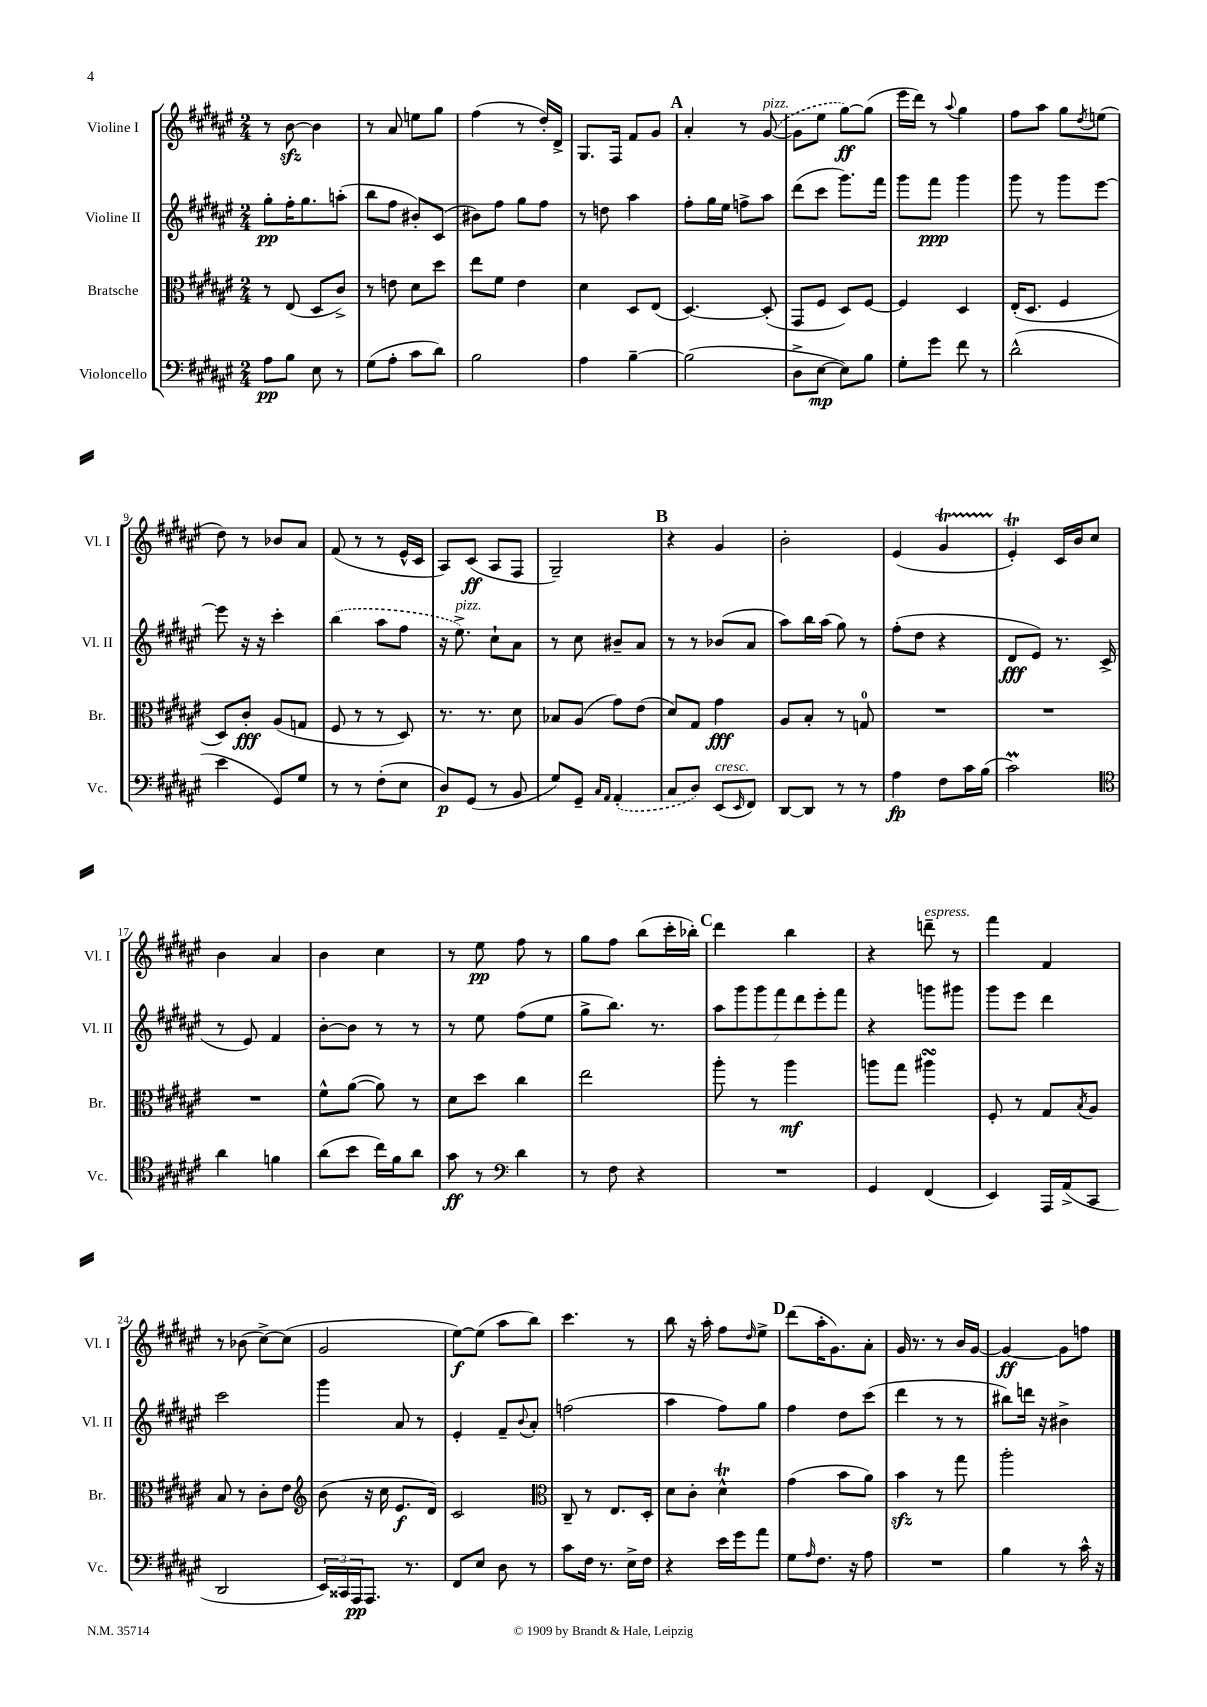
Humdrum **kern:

**kern	**dynam	**kern	**dynam	**kern	**dynam	**kern	**dynam
*part4	*part4	*part3	*part3	*part2	*part2	*part1	*part1
*staff4	*staff4	*staff3	*staff3	*staff2	*staff2	*staff1	*staff1
*I"Violoncello	*	*I"Bratsche	*	*I"Violine II	*	*I"Violine I	*
*I'Vc.	*	*I'Br.	*	*I'Vl. II	*	*I'Vl. I	*
*clefF4	*	*clefC3	*	*clefG2	*	*clefG2	*
*k[f#c#g#d#a#e#]	*	*k[f#c#g#d#a#e#]	*	*k[f#c#g#d#a#e#]	*	*k[f#c#g#d#a#e#]	*
*M2/4	*	*M2/4	*	*M2/4	*	*M2/4	*
=1	=1	=1	=1	=1	=1	=1	=1
8A#\L	pp	8r	.	8gg#'\L	pp	8r	.
8B\J	.	(8E#/	.	16ff#'\K	.	[8bzz\	.
.	.	.	.	8.gg#\	.	.	.
8E#\	.	8D#/L	.	.	.	4b\]	.
8r	.	8c#^/J)	.	(8aan'\J	.	.	.
=2	=2	=2	=2	=2	=2	=2	=2
(8G#\L	.	8r	.	8bb\L	.	8r	.
8A#'\J	.	8en\	.	8ff#\J	.	8a#/	.
8c#\L	.	8d#\L	.	8b#X'/L)	.	8een\L	.
8d#\J)	.	8dd#\J	.	(8c#/J	.	8gg#\J	.
=3	=3	=3	=3	=3	=3	=3	=3
2B\	.	8ee#\L	.	8b#X\L)	.	(4ff#\	.
.	.	8f#\J	.	8ff#\J	.	.	.
.	.	4e#\	.	8gg#\L	.	8r	.
.	.	.	.	8ff#\J	.	16dd#'/LL)	.
.	.	.	.	.	.	16d#^/JJ	.
=4	=4	=4	=4	=4	=4	=4	=4
4A#\	.	4d#\	.	8r	.	8.G#/L	.
.	.	.	.	8ddn\	.	.	.
.	.	.	.	.	.	16F#/Jk	.
[4B~\	.	8D#/L	.	4aa#\	.	8f#/L	.
.	.	(8E#/J	.	.	.	8g#/J	.
!!LO:REH:place=s1:t=A
=5	=5	=5	=5	=5	=5	=5	=5
(2B\]	.	[4.D#/)	.	8ff#'\L	.	4a#'/	.
.	.	.	.	16gg#\L	.	.	.
.	.	.	.	16ee#\JJ	.	.	.
.	.	.	.	8ffn^\L	.	8r	.
!	!	!	!	!	!	!LO:TX:a:i:t=pizz.	!
.	.	(8D#'/]	.	8aa#\J	.	([8g#/	.
=6	=6	=6	=6	=6	=6	=6	=6
8D#^\L	.	8GG#/L	.	(8ddd#\L	.	8g#\L]	.
[8E#\J	mp	8F#/J	.	8ccc#\J	.	8ee#\J	.
8E#\L])	.	8D#/L)	.	8.ggg#\L)	.	[8gg#\L)	ff
8B\J	.	[8F#/J	.	.	.	(8gg#\J]	.
.	.	.	.	16fff#\Jk	.	.	.
=7	=7	=7	=7	=7	=7	=7	=7
8G#'\L	.	4F#/]	.	8ggg#\L	.	16eee#\LL	.
.	.	.	.	.	.	16ddd#\JJ)	.
8g#\J	.	.	.	8fff#\J	ppp	8r	.
.	.	.	.	.	.	8qqaa#/	.
8f#\	.	4D#/	.	4ggg#\	.	4gg#\	.
8r	.	.	.	.	.	.	.
=8	=8	=8	=8	=8	=8	=8	=8
(2d#^^\	.	(16E#'/KL	.	8ggg#\	.	8ff#\L	.
.	.	8.D#/J	.	.	.	.	.
.	.	.	.	8r	.	8aa#\J	.
.	.	4F#/	.	8ggg#\L	.	8gg#\L	.
.	.	.	.	.	.	8qdd#/	.
.	.	.	.	[8eee#\J	.	(8een\J	.
!!LO:LB:g=z
=9	=9	=9	=9	=9	=9	=9	=9
4e#\	.	8D#/L)	.	8eee#\]	.	8dd#\)	.
.	.	8c#'/J	fff	16r	.	8r	.
.	.	.	.	16r	.	.	.
8GG#/L)	.	(8A#/L	.	4ccc#'\	.	8b-X/L	.
8G#/J	.	8Gn/J	.	.	.	8a#/J	.
=10	=10	=10	=10	=10	=10	=10	=10
8r	.	8F#/	.	(4bb\	.	(8f#/	.
8r	.	8r	.	.	.	8r	.
(8F#'\L	.	8r	.	8aa#\L	.	8r	.
8E#\J	.	8D#/)	.	8ff#\J	.	16e#^^/LL	.
.	.	.	.	.	.	16c#/JJ	.
=11	=11	=11	=11	=11	=11	=11	=11
8D#/L)	p	8.r	.	16r	.	8A#/L)	.
!	!	!	!	!LO:TX:a:i:t=pizz.	!	!	!
.	.	.	.	8.ee#^\)	.	.	.
(8GG#/J	.	.	.	.	.	(8c#/J	ff
.	.	8.r	.	.	.	.	.
8r	.	.	.	8cc#`\L	.	8A#/L	.
8BB/	.	8d#\	.	8a#\J	.	8F#/J	.
=12	=12	=12	=12	=12	=12	=12	=12
8G#/L)	.	8B-X/L	.	8r	.	2G#~/)	.
8GG#~/J	.	(8A#/J	.	8cc#\	.	.	.
16qqC#/LL	.	.	.	.	.	.	.
16qqAA#/JJ	.	.	.	.	.	.	.
(4AA#'/	.	8g#\L)	.	8b#X~/L	.	.	.
.	.	(8e#\J	.	8a#/J	.	.	.
!!LO:REH:place=s1:t=B
=13	=13	=13	=13	=13	=13	=13	=13
8C#/L	.	8d#/L)	.	8r	.	4r	.
8D#/J)	.	8G#/J	.	8r	.	.	.
!LO:TX:a:i:t=cresc.	!	!	!	!	!	!	!
(8EE#/L	.	4g#\	fff	(8b-X/L	.	4g#/	.
16qqEE#/	.	.	.	.	.	.	.
8FF#/J)	.	.	.	8a#/J	.	.	.
=14	=14	=14	=14	=14	=14	=14	=14
[8DD#/L	.	8A#/L	.	8aa#\L)	.	2b'\	.
8DD#/J]	.	8B'/J	.	16bb\L	.	.	.
.	.	.	.	(16aa#\JJ	.	.	.
8r	.	8r	.	8gg#\)	.	.	.
8r	.	8Gn/	.	8r	.	.	.
=15	=15	=15	=15	=15	=15	=15	=15
4A#\	fp	2r	.	(8ff#'\L	.	(4e#/	.
.	.	.	.	8dd#\J	.	.	.
8F#\L	.	.	.	4r	.	4g#T/	.
16c#\L	.	.	.	.	.	.	.
(16B\JJ	.	.	.	.	.	.	.
=16	=16	=16	=16	=16	=16	=16	=16
2c#M\)	.	2r	.	8d#/L	fff	4e#t'/)	.
.	.	.	.	8e#/J)	.	.	.
.	.	.	.	8.r	.	16c#/LL	.
.	.	.	.	.	.	16b/J	.
.	.	.	.	.	.	8cc#/J	.
.	.	.	.	(16c#^/	.	.	.
!!LO:LB:g=z
=17	=17	=17	=17	=17	=17	=17	=17
*clefC4	*	*	*	*	*	*	*
4a#\	.	2r	.	8r	.	4b\	.
.	.	.	.	8e#/)	.	.	.
4fn\	.	.	.	4f#/	.	4a#/	.
=18	=18	=18	=18	=18	=18	=18	=18
(8a#\L	.	8f#^^\L	.	[8b'\L	.	4b\	.
8b\J	.	([8a#\J	.	8b\J]	.	.	.
16cc#\LL)	.	8a#\])	.	8r	.	4cc#\	.
16f#\J	.	.	.	.	.	.	.
8a#\J	.	8r	.	8r	.	.	.
=19	=19	=19	=19	=19	=19	=19	=19
8g#\	ff	8d#\L	.	8r	.	8r	.
8r	.	8dd#\J	.	8ee#\	.	8ee#\	pp
*clefF4	*	*	*	*	*	*	*
4d#\	.	4cc#\	.	(8ff#\L	.	8ff#\	.
.	.	.	.	8ee#\J	.	8r	.
=20	=20	=20	=20	=20	=20	=20	=20
8r	.	2ee#\	.	8gg#^\L	.	8gg#\L	.
8F#\	.	.	.	8.bb\J)	.	8ff#\J	.
4r	.	.	.	.	.	(8bb\L	.
.	.	.	.	8.r	.	.	.
.	.	.	.	.	.	16ccc#'\L	.
.	.	.	.	.	.	16bb-X'\JJ)	.
!!LO:REH:place=s1:t=C
=21	=21	=21	=21	=21	=21	=21	=21
2r	.	8aa#'\	.	14aa#\L	.	4ddd#\	.
.	.	.	.	14ggg#\	.	.	.
.	.	8r	.	.	.	.	.
.	.	.	.	14ggg#\	.	.	.
.	.	.	.	14fff#\	.	.	.
.	.	4aa#\	mf	.	.	4bb\	.
.	.	.	.	14ddd#\	.	.	.
.	.	.	.	14eee#'\	.	.	.
.	.	.	.	14fff#\J	.	.	.
=22	=22	=22	=22	=22	=22	=22	=22
4GG#/	.	8aan\L	.	4r	.	4r	.
.	.	8gg#\J	.	.	.	.	.
!	!	!	!	!	!	!LO:TX:a:i:t=espress.	!
(4FF#/	.	4aa#XsSsS\	.	8gggn\L	.	8dddn~\	.
.	.	.	.	8ggg#X\J	.	8r	.
=23	=23	=23	=23	=23	=23	=23	=23
4EE#/)	.	8F#'/	.	8ggg#\L	.	4fff#\	.
.	.	8r	.	8eee#\J	.	.	.
16AAA#/LL	.	8G#/L	.	4ddd#\	.	4f#/	.
(16AA#^/J	.	.	.	.	.	.	.
.	.	8qB/	.	.	.	.	.
8CC#/J	.	8A#/J	.	.	.	.	.
!!LO:LB:g=z
=24	=24	=24	=24	=24	=24	=24	=24
2DD#/	.	8B/	.	2ccc#\	.	8r	.
.	.	8r	.	.	.	(8b-X\	.
.	.	8c#'\L	.	.	.	[8cc#^\L)	.
.	.	8e#\J	.	.	.	(8cc#\J]	.
=25	=25	=25	=25	=25	=25	=25	=25
*	*	*clefG2	*	*	*	*	*
24EE#/LL)	.	(8b\	.	4ggg#\	.	2g#/	.
24CC##X/	.	.	.	.	.	.	.
24AAA#/J	pp	.	.	.	.	.	.
8.AAA#/J	.	16r	.	.	.	.	.
.	.	16cc#\	.	.	.	.	.
.	.	8.e#/L	f	8a#/	.	.	.
8.r	.	.	.	.	.	.	.
.	.	.	.	8r	.	.	.
.	.	16d#/Jk)	.	.	.	.	.
=26	=26	=26	=26	=26	=26	=26	=26
8FF#/L	.	2c#/	.	4e#'/	.	[8ee#\L)	f
8E#/J	.	.	.	.	.	(8ee#\J]	.
8D#\	.	.	.	8f#~/L	.	8aa#\L	.
.	.	.	.	8qqb/	.	.	.
8r	.	.	.	8a#'/J	.	8bb\J)	.
=27	=27	=27	=27	=27	=27	=27	=27
*	*	*clefC3	*	*	*	*	*
8c#\L	.	8C#~/	.	(2ffn\	.	4.ccc#\	.
16F#\Jk	.	8r	.	.	.	.	.
8.r	.	.	.	.	.	.	.
.	.	8.E#/L	.	.	.	.	.
16E#^\LL	.	.	.	.	.	8r	.
16F#\JJ	.	16D#'/Jk	.	.	.	.	.
=28	=28	=28	=28	=28	=28	=28	=28
4r	.	8d#\L	.	4aa#\	.	8bb\	.
.	.	8c#'\J	.	.	.	16r	.
.	.	.	.	.	.	16aa#'\	.
16e#\LL	.	4d#T^^\	.	8ff#\L)	.	8ff#\L	.
16g#\J	.	.	.	.	.	.	.
.	.	.	.	.	.	16qqdd#/	.
8a#\J	.	.	.	8gg#\J	.	8ee#^\J	.
!!LO:REH:place=s1:t=D
=29	=29	=29	=29	=29	=29	=29	=29
8G#\L	.	(4g#\	.	4ff#\	.	(8ddd#\L	.
16qqA#/	.	.	.	.	.	.	.
8.F#\J	.	.	.	.	.	16aa#'\K	.
.	.	.	.	.	.	8.g#\)	.
.	.	8b\L	.	8dd#\L	.	.	.
16r	.	.	.	.	.	.	.
8A#\	.	8a#\J)	.	(8ccc#\J	.	8a#'\J	.
=30	=30	=30	=30	=30	=30	=30	=30
2r	.	4bzz\	.	4ddd#\	.	16g#/	.
.	.	.	.	.	.	8.r	.
.	.	8r	.	8r	.	8r	.
.	.	8gg#\	.	8r	.	16b/LL	.
.	.	.	.	.	.	[16g#/JJ	.
=31	=31	=31	=31	=31	=31	=31	=31
4B\	.	2aa#'\	.	8bb#X\L)	.	4g#/_	ff
.	.	.	.	16dddn\Jk	.	.	.
.	.	.	.	16r	.	.	.
8r	.	.	.	4b#X^\	.	8g#\L]	.
16c#^^\	.	.	.	.	.	8ffn\J	.
16r	.	.	.	.	.	.	.
==	==	==	==	==	==	==	==
*-	*-	*-	*-	*-	*-	*-	*-
